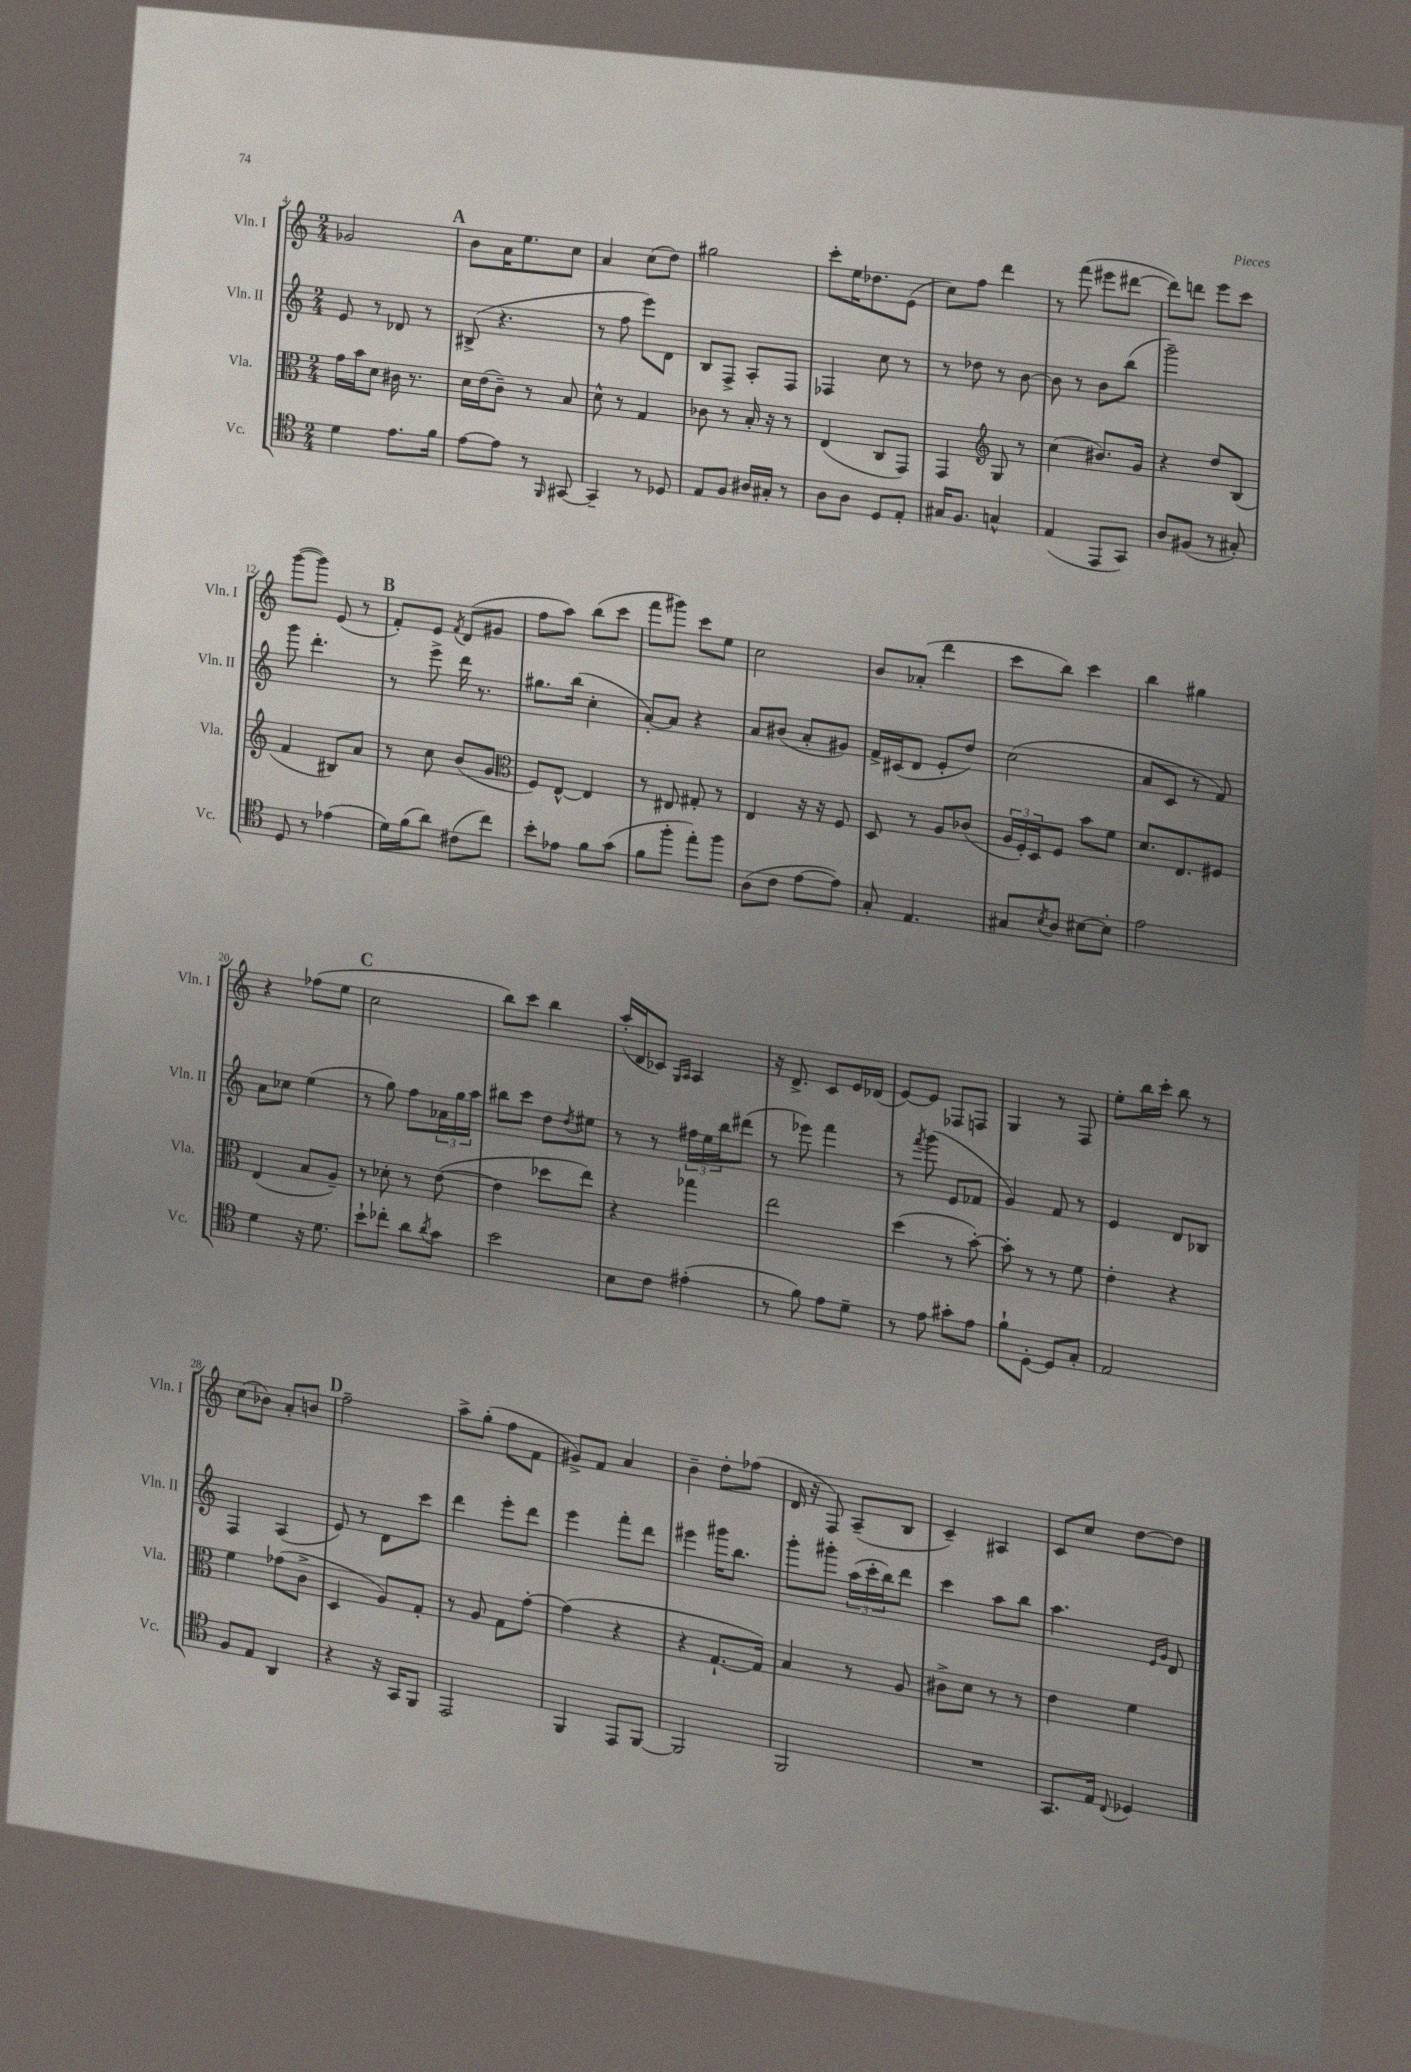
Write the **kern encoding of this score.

**kern	**kern	**kern	**kern
*part4	*part3	*part2	*part1
*staff4	*staff3	*staff2	*staff1
*I"Vc.	*I"Vla.	*I"Vln. II	*I"Vln. I
*I'Vc.	*I'Vla.	*I'Vln. II	*I'Vln. I
*clefC4	*clefC3	*clefG2	*clefG2
*k[]	*k[]	*k[]	*k[]
*M2/4	*M2/4	*M2/4	*M2/4
=4	=4	=4	=4
4d\	16g\LL	8e/	2g-X/
.	16b\J	.	.
.	8d\J	8r	.
8.e\L	16c#X\	8d-X/	.
.	8.r	.	.
.	.	8r	.
16f\Jk	.	.	.
!!LO:REH:place=s1:t=A
=5	=5	=5	=5
[8e\L	16d\LL	(8B#X^/	8b\L
.	(16e\J	.	.
8e\J]	8c~\J)	4.r	16a\K
.	.	.	8.ee\
8r	8r	.	.
16qqFF/	.	.	.
[8GG#X/	8B/	.	8cc\J
=6	=6	=6	=6
4GG#~/]	8d^^\	8r	4a/
.	8r	8ff\	.
8r	4G/	8eee\L)	(8cc\L
8D-X/	.	8d\J	8dd\J)
=7	=7	=7	=7
8E/L	8c-X\	8B/L	2gg#X\
8F/J	8r	8F^/J	.
16A#X/LL	16B'/	8A'/L	.
16G#X'/JJ	16r	.	.
8r	8r	8F/J	.
=8	=8	=8	=8
8A\L	(4E/	4F-X/	8ccc'\L
8A\J	.	.	16ee\K
.	.	.	8.dd-X\
8D/L	8C/L	8cc\	.
8E'/J	8GG/J)	8r	(8e\J
=9	=9	=9	=9
16G#X/KL	4GG/	8r	8cc\L)
8.F/J	.	.	.
.	.	8dd-X\	8ff\J
*	*clefG2	*	*
4Gn^^/	8G/	8r	4ddd\
.	8r	[8b\	.
=10	=10	=10	=10
(4E/	(4cc\	8b\]	8r
.	.	8r	(8fff\
8EE/L	8.b#X/L)	8b\L	8eee#X\L
8GG/J)	.	(8bb\J	[8ddd#X\J
.	16g/Jk	.	.
=11	=11	=11	=11
8A/L	4r	2ggg~\)	8ddd#\L])
(8F#X/J	.	.	8dddn\J
8r	8dd/L	.	8eee\L
8G#X'/)	(8B/J	.	8ccc\J
!!LO:LB:g=z
=12	=12	=12	=12
8D/	4f/	8ggg\	([8ggg\L
8r	.	4.ddd'\	8ggg\J])
(4e-X\	8B#X/L)	.	(8e/
.	8a/J	.	8r
!!LO:REH:place=s1:t=B
=13	=13	=13	=13
16d\LL)	8r	8r	8f'/L)
(16f\J	.	.	.
8a\J)	8cc\	8eee^\	8e/J
.	.	.	8qf/
(8c#X\L	(8b/L	16ddd\	(8d/L
.	.	8.r	.
8cc\J)	8g/J	.	8g#X/J
=14	=14	=14	=14
*	*clefC3	*	*
8b'\L	8F/L)	8.gg#X\L	8ff\L
8e-X\J	[8E^^/J	.	8aa\J)
.	.	(16bb\Jk	.
8f\L	4E/]	4cc'\	(8bb\L
(8g\J	.	.	8ccc\J
=15	=15	=15	=15
8f\L	8r	[8a'/L)	8fff\L
8ff'\J	8E#X/	8a/J]	8ggg#X\J)
8ee'\L)	8G#X'/	4r	8ccc\L
8ff\J	8r	.	8ee\J
=16	=16	=16	=16
(8A\L	4E/	8a/L	2cc\
8c\J	.	(8b#X/J	.
[8e\L	16r	8a'/L	.
.	16r	.	.
8e\J])	8F/	8g#X/J)	.
=17	=17	=17	=17
8G'/	8D/	16f^/LL	8b/L
.	.	(16c#X/J	.
4.E/	8r	8d/J	(8a-X'/J
.	8A/L	8e'/L	4ddd\
.	(8c-X/J	8dd/J)	.
=18	=18	=18	=18
8G#X/L	24A/LL	(2cc\	8ccc\L
.	24F'/)	.	.
.	24D/J	.	.
8qB/	.	.	.
8A/J	8F/J	.	8bb\J)
[8B#X\L	8b\L	.	4ccc\
8B#'\J]	8f\J	.	.
=19	=19	=19	=19
2e\	8.d/L	8a/L	4bb\
.	.	8c/J	.
.	8.E/	.	.
.	.	8r	4gg#X\
.	8F#X/J	8f/)	.
!!LO:LB:g=z
=20	=20	=20	=20
4d\	(4E/	8a\L	4r
.	.	8cc-X\J	.
16r	8B/L	(4ee\	(8ff-X\L
8.d\	.	.	.
.	8A~/J)	.	8ee\J
!!LO:REH:place=s1:t=C
=21	=21	=21	=21
8b`\L	8r	8r	2cc\
8cc-X'\J	8d-X'\	8gg\)	.
8a\L	8r	8ff\L	.
8qa/	.	.	.
8g\J	([8e\	24a-X\L	.
.	.	24gg\	.
.	.	24aa\JJ	.
=22	=22	=22	=22
2b\	4e\]	8bb#X\L	8bb\L)
.	.	8ccc\J	8ccc\J
.	8dd-X\L	8dd\L	4bb\
.	.	8qdd/	.
.	8ee\J)	8ee#X\J	.
=23	=23	=23	=23
8B\L	4r	8r	(16aa'/LL
.	.	.	16d/J
8c\J	.	8r	8c-X/J)
.	.	.	16qqG/LL
.	.	.	16qqA/JJ
(4e#X'\	4gg-X\	24ff#X\LL	4A/
.	.	24ee\	.
.	.	24bb\J	.
.	.	(8ddd#X\J	.
=24	=24	=24	=24
8r	2ee\	8r	16r
.	.	.	8.d^/
8f\)	.	8eee-X\)	.
8e\L	.	4fff\	8c/L
8d~\J	.	.	16e/L
.	.	.	(16d-X/JJ
=25	=25	=25	=25
8r	(4dd\	8r	[8e/L)
.	.	8qfff/	.
8e\	.	(8ggg\	8e/J]
8g#X'\L	8r	8e/L	8F-X/L
8e\J	[8b'\)	8f-X/J	8Fn/J
=26	=26	=26	=26
8f`\L	8b'\]	4g/)	4G/
[8D'\J	8r	.	.
8D/L]	8r	8f/	8r
8G'/J	8f\	8r	8F/
=27	=27	=27	=27
2E/	4e'\	4e/	8ee'\L
.	.	.	16bb\L
.	.	.	16ccc'\JJ
.	4r	8d/L	8bb\
.	.	8B-X/J	8r
!!LO:LB:g=z
=28	=28	=28	=28
8F/L	4f\	4F/	(8cc\L
8E/J	.	.	8b-X\J)
4AA/	(8g-X\L	(4A/	8a'/L
.	8c^\J	.	8bn/J
!!LO:REH:place=s1:t=D
=29	=29	=29	=29
4r	4D/	8e/)	2ff~\
.	.	8r	.
16r	8A/L)	8d\L	.
16GG/KL	.	.	.
8FF/J	8G'/J	8ccc\J	.
=30	=30	=30	=30
2EE/	8r	4ddd\	8aa^\L
.	8A/	.	(8gg'\J
.	8G\L	8eee'\L	8ff\L
.	[8g'\J	8ddd\J	8f\J
=31	=31	=31	=31
4FF/	(4g\]	4eee\	8g#X^/L)
.	.	.	8f/J
8EE/L	4r	8fff'\L	4a/
[8FF/J	.	8ddd\J	.
=32	=32	=32	=32
2FF/]	4r	4eee#X\	4b~\
.	[8.G`/L	16ggg#X\KL	8dd'\L
.	.	8.bb\J	.
.	.	.	(8ff-X\J
.	16G/Jk])	.	.
=33	=33	=33	=33
2FF/	4B/	8ggg'\L	16d/
.	.	.	16r
.	.	8ggg#X'\J	8F/)
.	8r	(24aa\LL	(8A~/L
.	.	24ccc'\	.
.	.	24bb\J)	.
.	8A/	8ddd\J	8B/J
=34	=34	=34	=34
2r	8c#X^\L	4ccc\	4c~/)
.	8d\J	.	.
.	8r	8aa\L	4A#X/
.	8r	8bb\J	.
=35	=35	=35	=35
8.GG/L	4e\	4.aa\	8c/L
.	.	.	8cc/J
16E/Jk	.	.	.
8qqC/	.	.	.
4D-X/	4f\	.	[8dd\L
.	.	16qqe/LL	.
.	.	16qqg/JJ	.
.	.	8d/	8dd\J]
==	==	==	==
*-	*-	*-	*-
